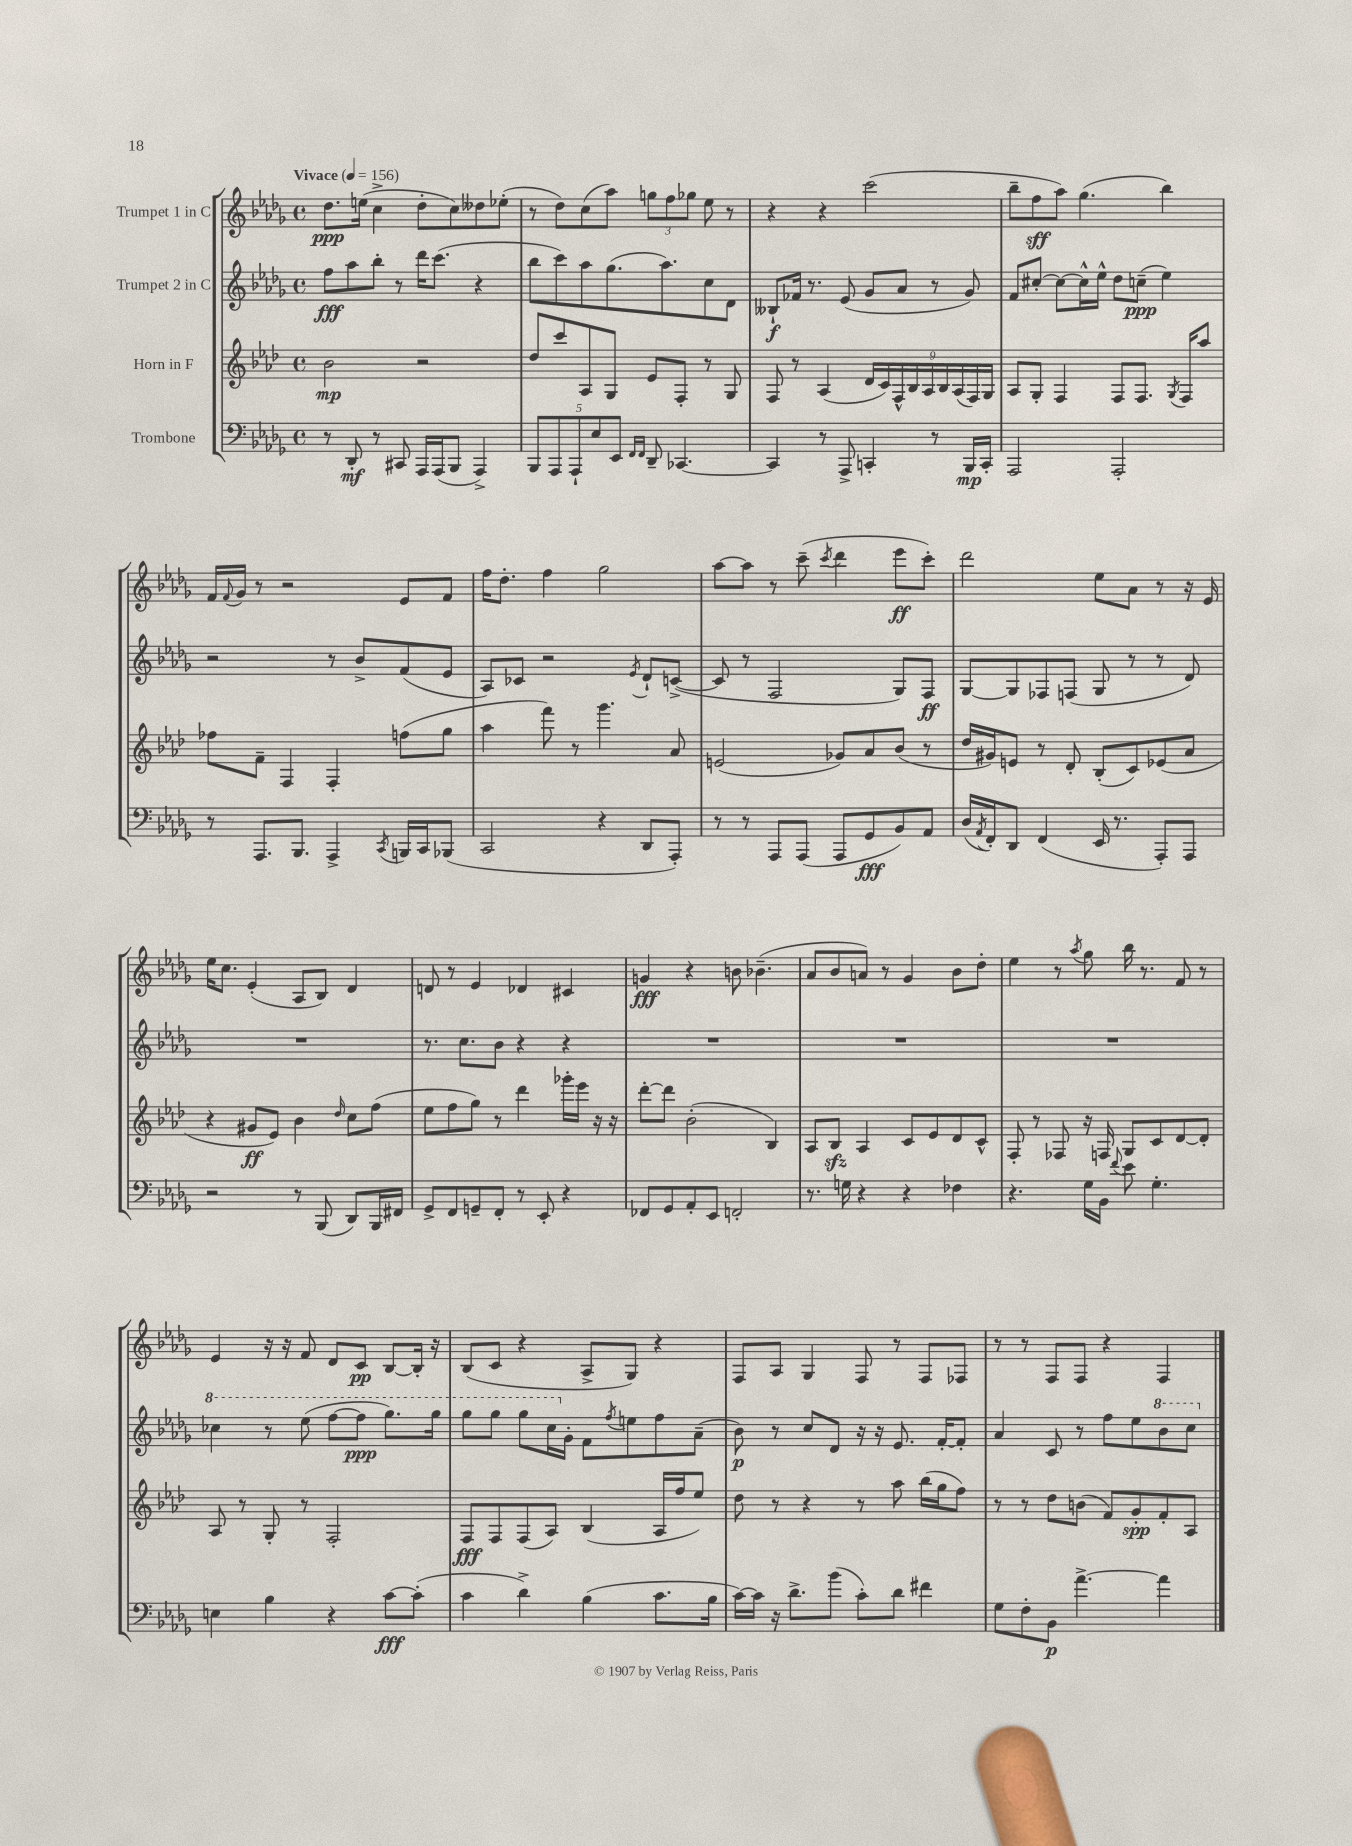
<<
\new StaffGroup <<
\new Staff = "s0" \with { instrumentName = "Trumpet 1 in C" } {
    \clef treble \key des \major \defaultTimeSignature \time 4/4 \tempo "Vivace" 4 = 156
    des''8.\ppp e''16( c''4-> des''8-. c''8) deses''8 ees''8-.( |
    r8 des''8) c''8( aes''8) \tuplet 3/2 { g''8 f''8 ges''8 } ees''8 r8 |
    r4 r4 c'''2( |
    bes''8-- f''8\sff aes''8) ges''4.( bes''4) |
    f'16 \appoggiatura { f'8 } ges'16 r8 r2 ees'8 f'8 |
    f''16 des''8.-. f''4 ges''2 |
    aes''8~ aes''8 r8 c'''8--( \acciaccatura { c'''8 } des'''4 ees'''8\ff c'''8-.) |
    des'''2 ees''8 aes'8 r8 r16 ees'16 |
    ees''16 c''8. ees'4-.( aes8 bes8) des'4 |
    d'8 r8 ees'4 des'4 cis'4 |
    g'4\fff r4 b'8 bes'4.--( |
    aes'8 bes'8 a'8) r8 ges'4 bes'8 des''8-. |
    ees''4 r8 \acciaccatura { aes''8 } ges''8 bes''16 r8. f'8 r8 |
    ees'4 r16 r16 f'8 des'8 c'8\pp bes8~ bes16-. r16 |
    bes8( c'8 r4 aes8-> ges8) r4 |
    f8 aes8 ges4 f8 r8 f8 fes8 |
    r8 r8 f8 f8 r4 f4 \bar "|." |
}
\new Staff = "s1" \with { instrumentName = "Trumpet 2 in C" } {
    \clef treble \key des \major \defaultTimeSignature \time 4/4
    f''8\fff aes''8 bes''8-. r8 des'''16 c'''8.( r4 |
    bes''8 c'''8) aes''8 ges''8.( aes''8.) c''8 des'8 |
    beses8-!\f fes'16 r8. ees'8( ges'8 aes'8 r8 ges'8) |
    f'8 cis''8~-. cis''8~ cis''16-^ ees''16-^ des''8 c''8--\ppp( ees''4) |
    r2 r8 bes'8-> f'8( ees'8 |
    aes8) ces'8 r2 \acciaccatura { ees'8 } des'8-! c'8~->( |
    c'8 r8 f2 ges8) f8\ff |
    ges8~ ges8 fes8 f8( ges8 r8 r8 des'8) |
    R1 |
    r8. c''8. bes'8 r4 r4 |
    R1 |
    R1 |
    R1 |
    \ottava #1 ces'''4 r8 ees'''8( f'''8~ f'''8\ppp ges'''8.) ges'''16 |
    ges'''8 ges'''8 ges'''8 c'''16 \ottava #0 ges'16-. f'8 \acciaccatura { f''8 } e''8 f''8 aes'8--( |
    bes'8\p) r8 c''8 des'8 r16 r16 ees'8. f'16~-. f'8-. |
    aes'4 c'8 r8 f''8 ees''8 \ottava #1 bes''8 c'''8 \ottava #0 \bar "|." |
}
\new Staff = "s2" \with { instrumentName = "Horn in F" } {
    \clef treble \key aes \major \defaultTimeSignature \time 4/4
    bes'2\mp r2 |
    des''8 c'''8 aes8 g8 ees'8 f8-. r8 g8 |
    f8 r8 aes4( \tuplet 9/8 { des'16 c'16) f16-^ bes16 aes16 bes16 aes16( f16) g16 } |
    aes8 g8-. f4 f8 f8. \acciaccatura { g8 } f16 aes''8 |
    fes''8 f'8-- f4 f4-. f''8( g''8 |
    aes''4 f'''8) r8 g'''4. aes'8 |
    e'2( ges'8) aes'8 bes'8( r8 |
    des''16 gis'16) e'8 r8 des'8-. bes8-.( c'8) ees'8( aes'8 |
    r4 gis'8\ff ees'8) bes'4 \grace { des''16 } c''8 f''8( |
    ees''8 f''8 g''8) r8 des'''4 ges'''16-. ees'''16 r16 r16 |
    des'''8~-. des'''8 bes'2-.( bes4) |
    aes8 bes8\sfz aes4 c'8 ees'8 des'8 c'8-^ |
    f8-. r8 fes8 r16 f16 g8 c'8 des'8~ des'8-. |
    aes8 r8 g8-. r8 f2-. |
    f8\fff f8 f8( aes8) bes4( aes16 f''16 ees''8) |
    des''8 r8 r4 r8 aes''8 bes''16( g''16 f''8) |
    r8 r8 des''8 b'8( f'8) g'8-.\spp f'8-. aes8 \bar "|." |
}
\new Staff = "s3" \with { instrumentName = "Trombone" } {
    \clef bass \key des \major \defaultTimeSignature \time 4/4
    r8 des,8-.\mf r8 cis,8 aes,,16 aes,,16( bes,,8 aes,,4->) |
    \tuplet 5/4 { bes,,8 aes,,8 aes,,8-! ees8 ees,8 } \grace { f,16 f,16 } des,8-- ces,4.~ |
    ces,4 r8 aes,,8-> c,4-. r8 bes,,16\mp c,16-. |
    aes,,2 aes,,2-. |
    r8 aes,,8. bes,,8. aes,,4-> \acciaccatura { c,8 } b,,16 c,16 bes,,8( |
    c,2 r4 des,8 aes,,8-.) |
    r8 r8 aes,,8 aes,,8( aes,,8 ges,8\fff bes,8) aes,8 |
    des16( \acciaccatura { aes,8 } f,16-.) des,8 f,4( ees,16 r8. aes,,8-.) aes,,8 |
    r2 r8 bes,,8( des,8) bes,,16 fis,16 |
    ges,8-> f,8 g,8-- f,8-. r8 ees,8-. r4 |
    fes,8 ges,8 aes,8-. ees,8 f,2-. |
    r8. g16 r4 r4 fes4 |
    r4. ges16 bes,16 \appoggiatura { f'8 } ees'8 ges4.-. |
    e4 bes4 r4 c'8~\fff c'8-.( |
    c'4 des'4->) bes4( c'8. bes16 |
    c'16~) c'16 r16 des'8.-> bes'8( c'8-.) des'8 fis'4 |
    ges8 f8-. bes,8\p aes'4.~-> aes'4 \bar "|." |
}
>>
>>
\layout { \context { \Score \remove "Bar_number_engraver" } }
